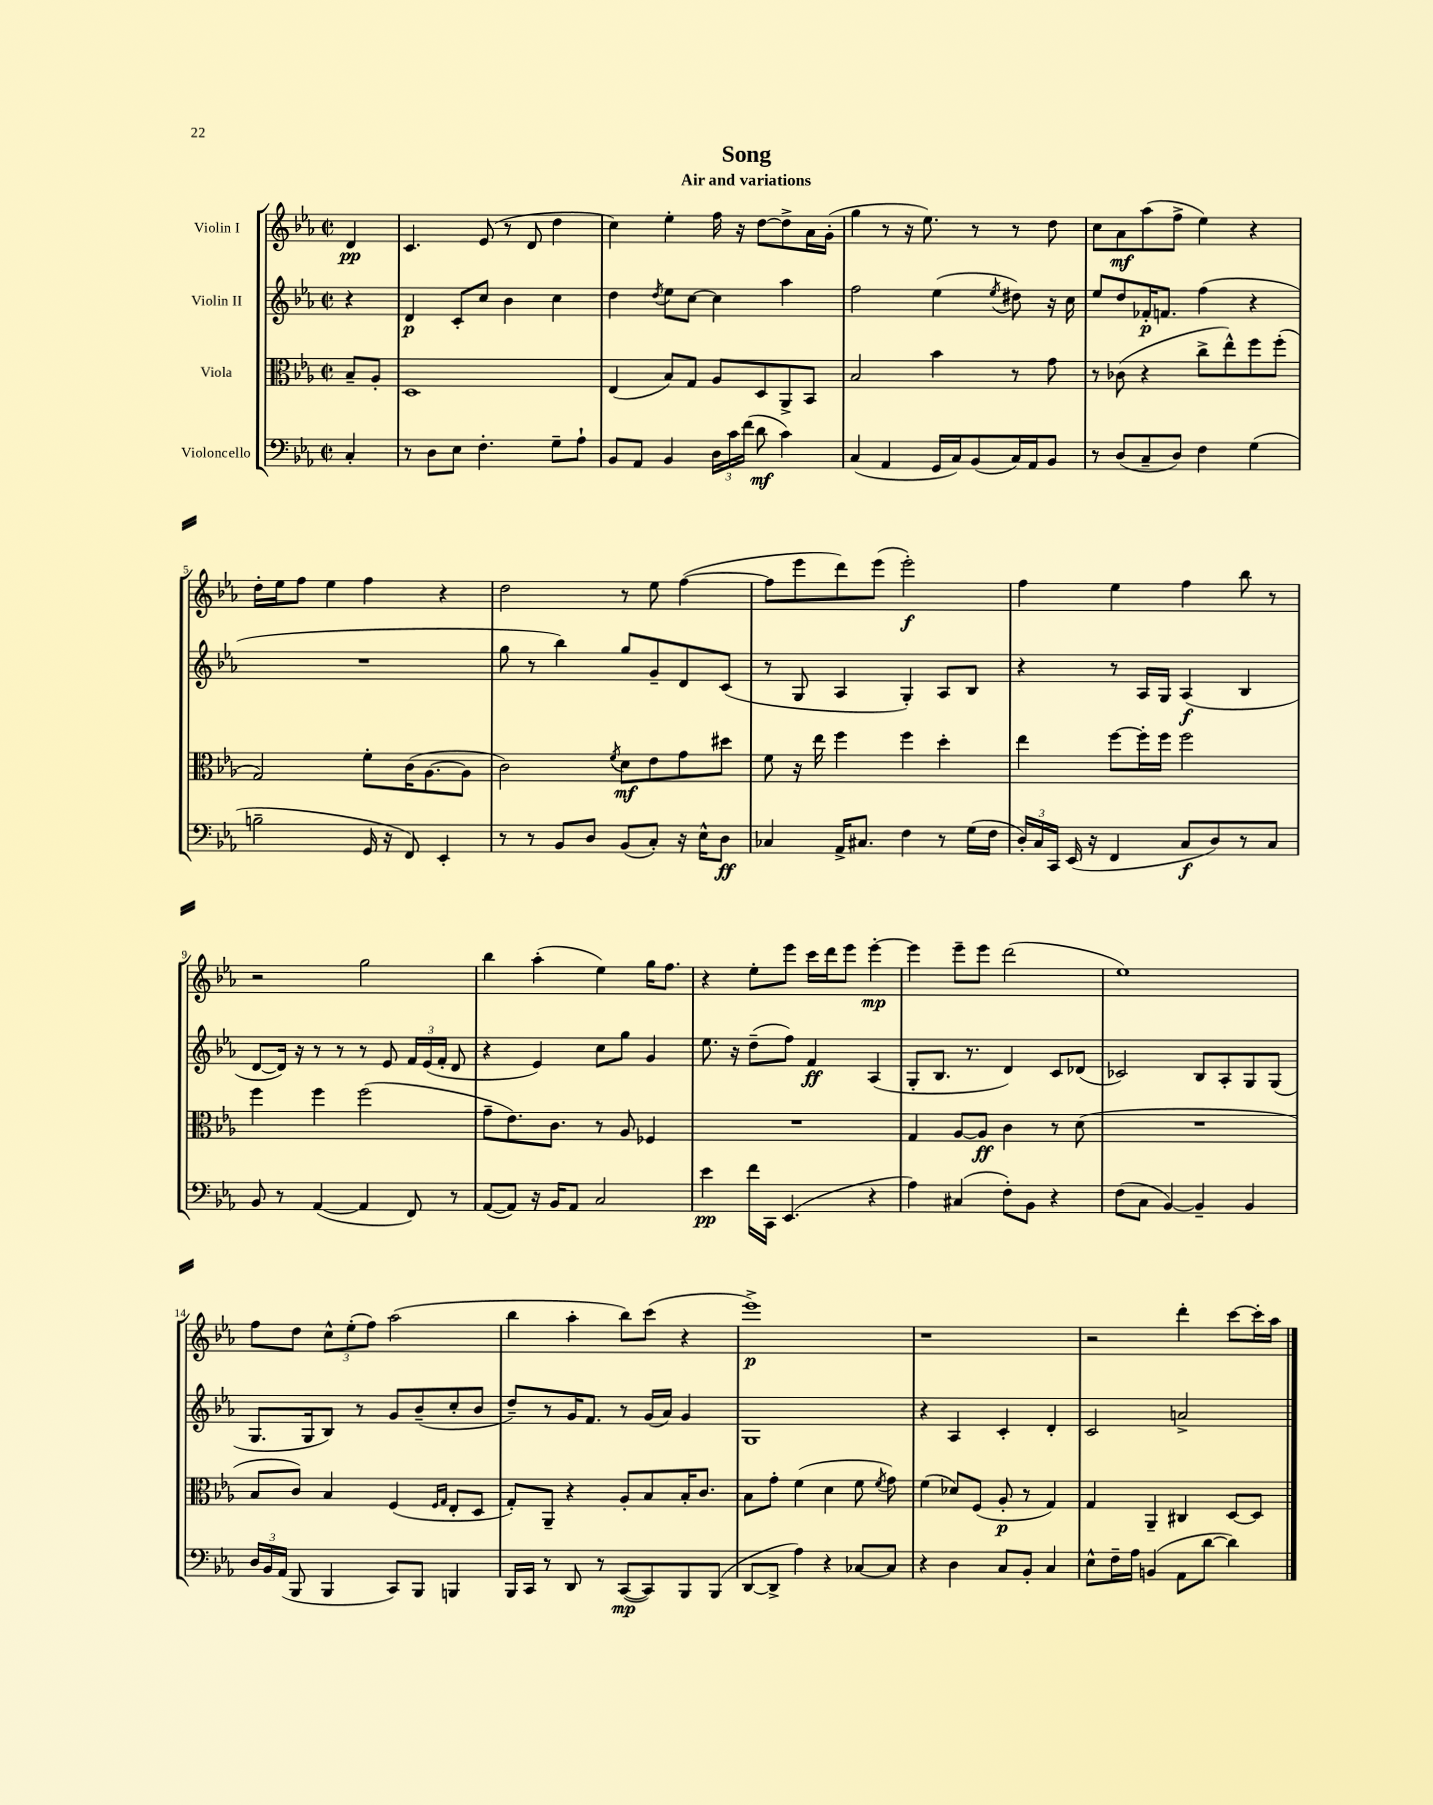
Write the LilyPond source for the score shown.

\header { title = "Song" subtitle = "Air and variations" }
<<
\new StaffGroup <<
\new Staff = "s0" \with { instrumentName = "Violin I" } {
    \clef treble \key ees \major \defaultTimeSignature \time 2/2 \partial 4
    \autoBeamOff d'4\pp |
    c'4. ees'8( r8 d'8 d''4 |
    c''4) ees''4-. f''16 r16 d''8[~ d''8-> aes'16 g'16]-.( |
    g''4 r8 r16 ees''8.) r8 r8 d''8 |
    c''8[ aes'8\mf aes''8( f''8]-> ees''4) r4 |
    d''16[-. ees''16 f''8] ees''4 f''4 r4 |
    d''2 r8 ees''8 f''4~( |
    f''8[ ees'''8 d'''8) ees'''8]( ees'''2-.\f) |
    f''4 ees''4 f''4 bes''8 r8 |
    r2 g''2 |
    bes''4 aes''4-.( ees''4) g''16[ f''8.] |
    r4 ees''8[-. ees'''8] c'''16[ d'''16 ees'''8] ees'''4~-.\mp |
    ees'''4 ees'''8[-- ees'''8] d'''2( |
    ees''1) |
    f''8[ d''8] \tuplet 3/2 { c''8[-^ ees''8-.( f''8]) } aes''2( |
    bes''4 aes''4-. bes''8[) c'''8]( r4 |
    ees'''1->\p) |
    r1 |
    r2 d'''4-. c'''8[~ c'''16-. aes''16] \bar "|." |
}
\new Staff = "s1" \with { instrumentName = "Violin II" } {
    \clef treble \key ees \major \defaultTimeSignature \time 2/2 \partial 4
    \autoBeamOff r4 |
    d'4\p c'8[-. c''8] bes'4 c''4 |
    d''4 \acciaccatura { d''8 } ees''8[ c''8]~ c''4 aes''4 |
    f''2 ees''4( \acciaccatura { ees''8 } dis''8) r16 c''16 |
    ees''8[ d''8 fes'16-.\p f'8.] f''4( r4 |
    R1 |
    g''8 r8 bes''4) g''8[ g'8-- d'8 c'8]( |
    r8 g8 aes4 g4-.) aes8[ bes8] |
    r4 r8 aes16[ g16] aes4\f( bes4 |
    d'8[~ d'16]) r16 r8 r8 r8 ees'8 \tuplet 3/2 { f'16[ ees'16( f'16]-. } d'8 |
    r4 ees'4) c''8[ g''8] g'4 |
    ees''8. r16 d''8[--( f''8]) f'4\ff aes4( |
    g8[-. bes8.] r8. d'4) c'8[ des'8]( |
    ces'2) bes8[ aes8-. g8 g8]( |
    g8.[ g16 bes8]) r8 g'8[ bes'8--( c''8-. bes'8] |
    d''8[--) r8 g'16 f'8.] r8 g'16[( aes'16]) g'4 |
    g1 |
    r4 aes4 c'4-. d'4-. |
    c'2 a'2-> \bar "|." |
}
\new Staff = "s2" \with { instrumentName = "Viola" } {
    \clef alto \key ees \major \defaultTimeSignature \time 2/2 \partial 4
    \autoBeamOff bes8[-- aes8]-. |
    d1 |
    ees4( bes8[) g8] aes8[ d8 aes,8-> bes,8] |
    bes2 bes'4 r8 g'8 |
    r8 ces'8( r4 c''8[-> ees''8-^) f''8 f''8]-.( |
    g2) f'8[-. c'16( aes8.~ aes8] |
    c'2) \acciaccatura { f'8 } d'8[\mf ees'8 g'8 dis''8] |
    f'8 r16 ees''16 f''4 f''4 d''4-. |
    ees''4 f''8[~ f''16-. f''16] f''2 |
    f''4 f''4 f''2( |
    g'8[-- ees'8.) c'8.] r8 aes8 fes4 |
    R1 |
    g4 aes8[~ aes8]\ff c'4 r8 d'8( |
    R1 |
    bes8[ c'8]) bes4 f4( \grace { f16[ g16] } ees8[-. d8] |
    g8[-.) aes,8]-- r4 aes8[-. bes8 bes16-. c'8.] |
    bes8[ g'8]-. f'4( d'4 f'8 \acciaccatura { f'8 } g'8) |
    f'4( des'8[) f8]( aes8-.\p r8 g4) |
    g4 aes,4-- cis4 d8[~ d8] \bar "|." |
}
\new Staff = "s3" \with { instrumentName = "Violoncello" } {
    \clef bass \key ees \major \defaultTimeSignature \time 2/2 \partial 4
    \autoBeamOff c4-. |
    r8 d8[ ees8] f4.-. g8[-- aes8]-! |
    bes,8[ aes,8] bes,4 \tuplet 3/2 { d16[ c'16 f'16]( } d'8\mf c'4) |
    c4( aes,4 g,16[ c16) bes,8( c16) aes,16 bes,8] |
    r8 d8[( c8-- d8]) f4 g4( |
    b2-- g,16 r16 f,8) ees,4-. |
    r8 r8 bes,8[ d8] bes,8[( c8]-.) r16 ees16[-^ d8]\ff |
    ces4 aes,16[-> cis8.] f4 r8 g16[( f16] |
    \tuplet 3/2 { d16[-.) c16 c,16] } ees,16( r16 f,4 c8[\f d8) r8 c8] |
    bes,8 r8 aes,4~( aes,4 f,8) r8 |
    aes,8[~( aes,8]) r16 bes,16[ aes,8] c2 |
    ees'4\pp f'16[ c,16] ees,4.( r4 |
    aes4) cis4( f8[-.) bes,8] r4 |
    f8[( c8] bes,4~) bes,4-- bes,4 |
    \tuplet 3/2 { d16[ bes,16 aes,16]( } bes,,8 bes,,4 c,8[) bes,,8] b,,4 |
    bes,,16[ c,16] r8 d,8 r8 c,8[~\mp( c,8) bes,,8 bes,,8]( |
    d,8[~ d,8]-> aes4) r4 ces8[~ ces8] |
    r4 d4 c8[ bes,8]-. c4 |
    ees8[-^ f16-- aes16] b,4( aes,8[ d'8]~ d'4) \bar "|." |
}
>>
>>
